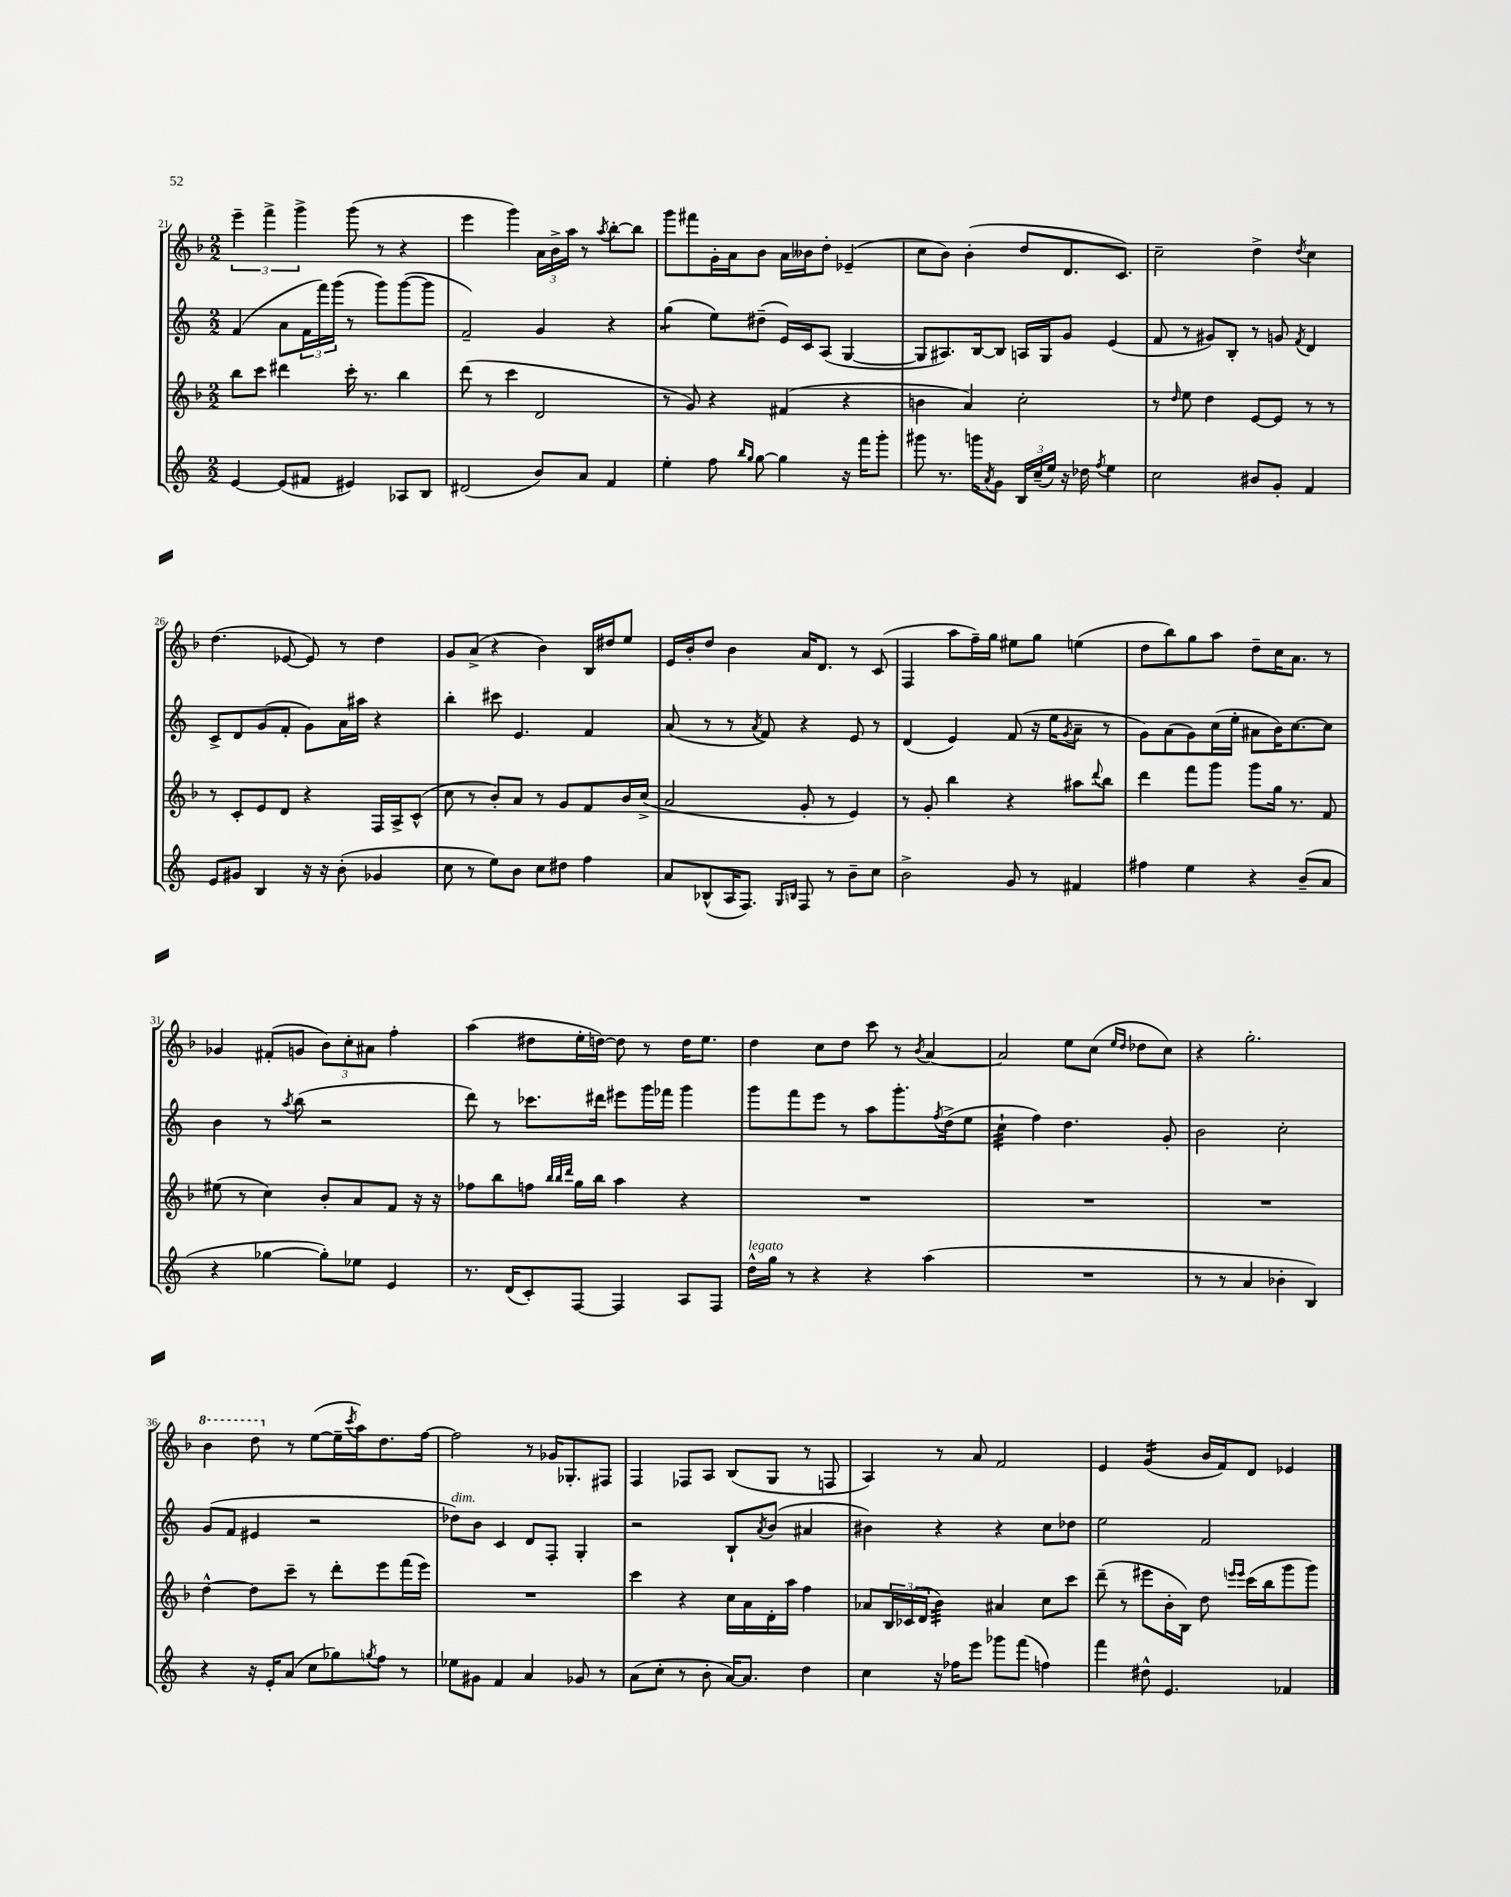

**kern	**kern	**kern	**kern
*staff4	*staff3	*staff2	*staff1
*clefG2	*clefG2	*clefG2	*clefG2
*k[]	*k[b-]	*k[]	*k[b-]
*M2/2	*M2/2	*M2/2	*M2/2
[4e	8bb-	(4f	6eee~
.	8ccc	.	.
.	.	.	6fff^
(8e]	4ddd#	8a	.
.	.	.	6ggg^
8f#	.	24f	.
.	.	24fff)	.
.	.	(24ggg	.
4e#)	16ccc'	8r	(8ggg
.	8.r	.	.
.	.	8ggg)	8r
8A-	4bb-	([8ggg	4r
8B	.	8ggg]	.
=	=	=	=
(2d#	(8ddd	2f~)	4eee
.	8r	.	.
.	4ccc	.	4ggg)
8b)	2d	4g	24a
.	.	.	24b-^
.	.	.	24aa
8a	.	.	8r
.	.	.	8qaa
4f	.	4r	[8bb-'
.	.	.	8bb-]
=	=	=	=
4ee'	8r	(4gg	8ggg
.	8g)	.	8fff#
8ff	4r	8ee)	16g'
.	.	.	16a
16qqbb	.	.	.
16qqgg	.	.	.
[8gg	.	(8dd#~	8b-
4gg]	(4f#	16e)	16a
.	.	16c	16b--
.	.	(8A	8dd'
16r	4r	[4G	(4e-~
16fff	.	.	.
8ggg'	.	.	.
=	=	=	=
8ggg#	4b	8G]	8cc
8.r	.	8.A#)	8b-)
.	4a)	.	(4b-'
16ggg	.	[16B	.
8qa	.	.	.
8g	.	8B]	.
24B	2cc'	16A	8dd
(24cc~	.	.	.
.	.	16G	.
24ee)	.	.	.
16r	.	8g	8.d
16dd-	.	.	.
8qff	.	.	.
4ee	.	(4e	.
.	.	.	8.c)
=	=	=	=
2cc	8r	8f	2cc~
.	16qqdd	.	.
.	8ee	8r	.
.	4dd	8g#)	.
.	.	8B'	.
8b#	[8e	8r	4dd^
8g'	8e]	8g	.
.	.	8qf	8qdd
4f	8r	4d	4cc
.	8r	.	.
=	=	=	=
8e	8r	8c^	(4.dd
8g#	8c'	8d	.
4B	8e	(8g	.
.	8d	8f'	[8e-
16r	4r	8g)	8e-])
16r	.	.	.
(8b'	.	16a	8r
.	.	16aa#	.
4g-	16F	4r	4dd
.	16A^	.	.
.	(8c^^	.	.
=	=	=	=
8cc	8cc	4bb'	8g
8r	8r	.	(8a^
8ee)	8b-')	8ccc#	4r
8b	8a	4.e	.
8cc	8r	.	4b-)
8dd#	8g	.	.
4ff	8f	4f	16B-
.	.	.	16dd#
.	16b-	.	8ee
.	(16cc^	.	.
=	=	=	=
8a	2a	(8a	16e
.	.	.	16b-'
(8B-^^	.	8r	8dd
16A	.	8r	4b-
8.F)	.	.	.
.	.	8qa	.
.	.	8f)	.
16qqG	.	.	.
16qqB	.	.	.
8F	8g'	4r	16a
.	.	.	8.d
8r	8r	.	.
8b~	4e)	8e	8r
8cc	.	8r	(8c
=	=	=	=
2b^	8r	(4d	4F
.	8g'	.	.
.	4bb-	4e)	8aa
.	.	.	16ff~)
.	.	.	16gg
8g	4r	(8f	8ee#
8r	.	16r	8gg
.	.	16ee	.
.	.	8qg	.
4f#	8aa#	8a~	(4ee
.	8qqddd	.	.
.	8bb-	8r	.
=	=	=	=
4ff#	4ddd	8g)	8dd
.	.	(8a	8bb-)
4ee	8fff	8g)	8gg
.	8ggg	(16cc	8aa
.	.	16ee'	.
4r	8ggg	8a#	8dd~
.	16gg	16b)	16cc
.	8.r	[8.cc	8.a
(8b~	.	.	.
8a	8f	8cc]	8r
=	=	=	=
4r	(8ee#	4b	4g-
.	8r	.	.
[4gg-	4cc)	8r	(8f#'
.	.	8qaa	.
.	.	(8bb	8g
8gg-'])	8b-'	2r	12b-)
.	.	.	12cc'
8ee-	8a	.	.
.	.	.	12a#
4e	8f	.	4ff'
.	16r	.	.
.	16r	.	.
=	=	=	=
8.r	8ff-	8ddd)	(4aa
.	8bb-	8r	.
(16d	.	.	.
8c')	8ff	8.ccc-	8dd#
.	32qqbb-	.	.
.	32qqbb-	.	.
.	32qqddd	.	.
[8F	16gg	.	16ee'
.	16bb-	16ddd#	[16dd)
4F]	4aa	8eee#	8dd]
.	.	16ggg	8r
.	.	16fff-	.
8A	4r	4ggg	16dd
.	.	.	8.ee
8F	.	.	.
=	=	=	=
16dd^^	1r	8ggg	4dd
16gg	.	.	.
8r	.	8fff	.
4r	.	8eee	8cc
.	.	8r	8dd
4r	.	8aa	8ccc
.	.	8.ggg'	8r
.	.	.	8qb-
(4aa	.	.	[4a
.	.	8qff	.
.	.	(16dd^	.
.	.	8ee	.
=	=	=	=
1r	1r	4cc`	2a]
.	.	4ff)	.
.	.	4.dd	8ee
.	.	.	(8cc
.	.	.	16qqee
.	.	.	16qqdd
.	.	.	8dd-
.	.	8g'	8cc)
=	=	=	=
8r	1r	2b	4r
8r	.	.	.
4a	.	.	2.gg'
4b-'	.	2cc'	.
4B)	.	.	.
=	=	=	=
4r	[4dd^^	(8g	4bb-
.	.	8f	.
16r	8dd]	4e#	8ddd
16e'	.	.	.
(8a	8ccc~	.	8r
8cc	8r	2r	([8ee
8gg-)	8ddd'	.	16ee~]
.	.	.	8qccc
.	.	.	16aa)
8qgg	.	.	.
8ff	8eee	.	8.dd
8r	(16fff	.	.
.	16eee)	.	[16ff
=	=	=	=
8ee-	1r	8dd-)	2ff]
8g#	.	8b	.
4f	.	4c	.
4a	.	8d	8r
.	.	8F'	16g-
.	.	.	8.G-'
8g-	.	4G'	.
8r	.	.	8F#
=	=	=	=
(8a	4ccc	2r	4F
8cc'	.	.	.
8r	4r	.	8F-
8b'	.	.	8A
[16a)	16cc	8B`	(8B-
8.a]	16a	.	.
.	.	8qa	.
.	16d'	(8b	8G
.	16aa	.	.
4dd	4ff	4a#	8r
.	.	.	8F
=	=	=	=
4cc	8a-	4b#)	4A)
.	24B-	.	.
.	(24c-	.	.
.	24d	.	.
16r	4b-)	4r	8r
16ff-	.	.	.
8eee	.	.	8a
8ggg-	4a#	4r	2f
(8fff	.	.	.
4ff)	8cc	8cc	.
.	8ccc	8dd-	.
=	=	=	=
4fff	(8ddd~	2ee	4e
.	8r	.	.
8dd#^^	8eee#	.	(4g
4.e	16b-'	.	.
.	16B-)	.	.
.	8dd	2f	16b-
.	.	.	16f)
.	16qqeee	.	.
.	16qqeee	.	.
.	(16ccc	.	8d
.	16bb-	.	.
4f-	8ggg	.	4e-
.	8ggg)	.	.
==	==	==	==
*-	*-	*-	*-
